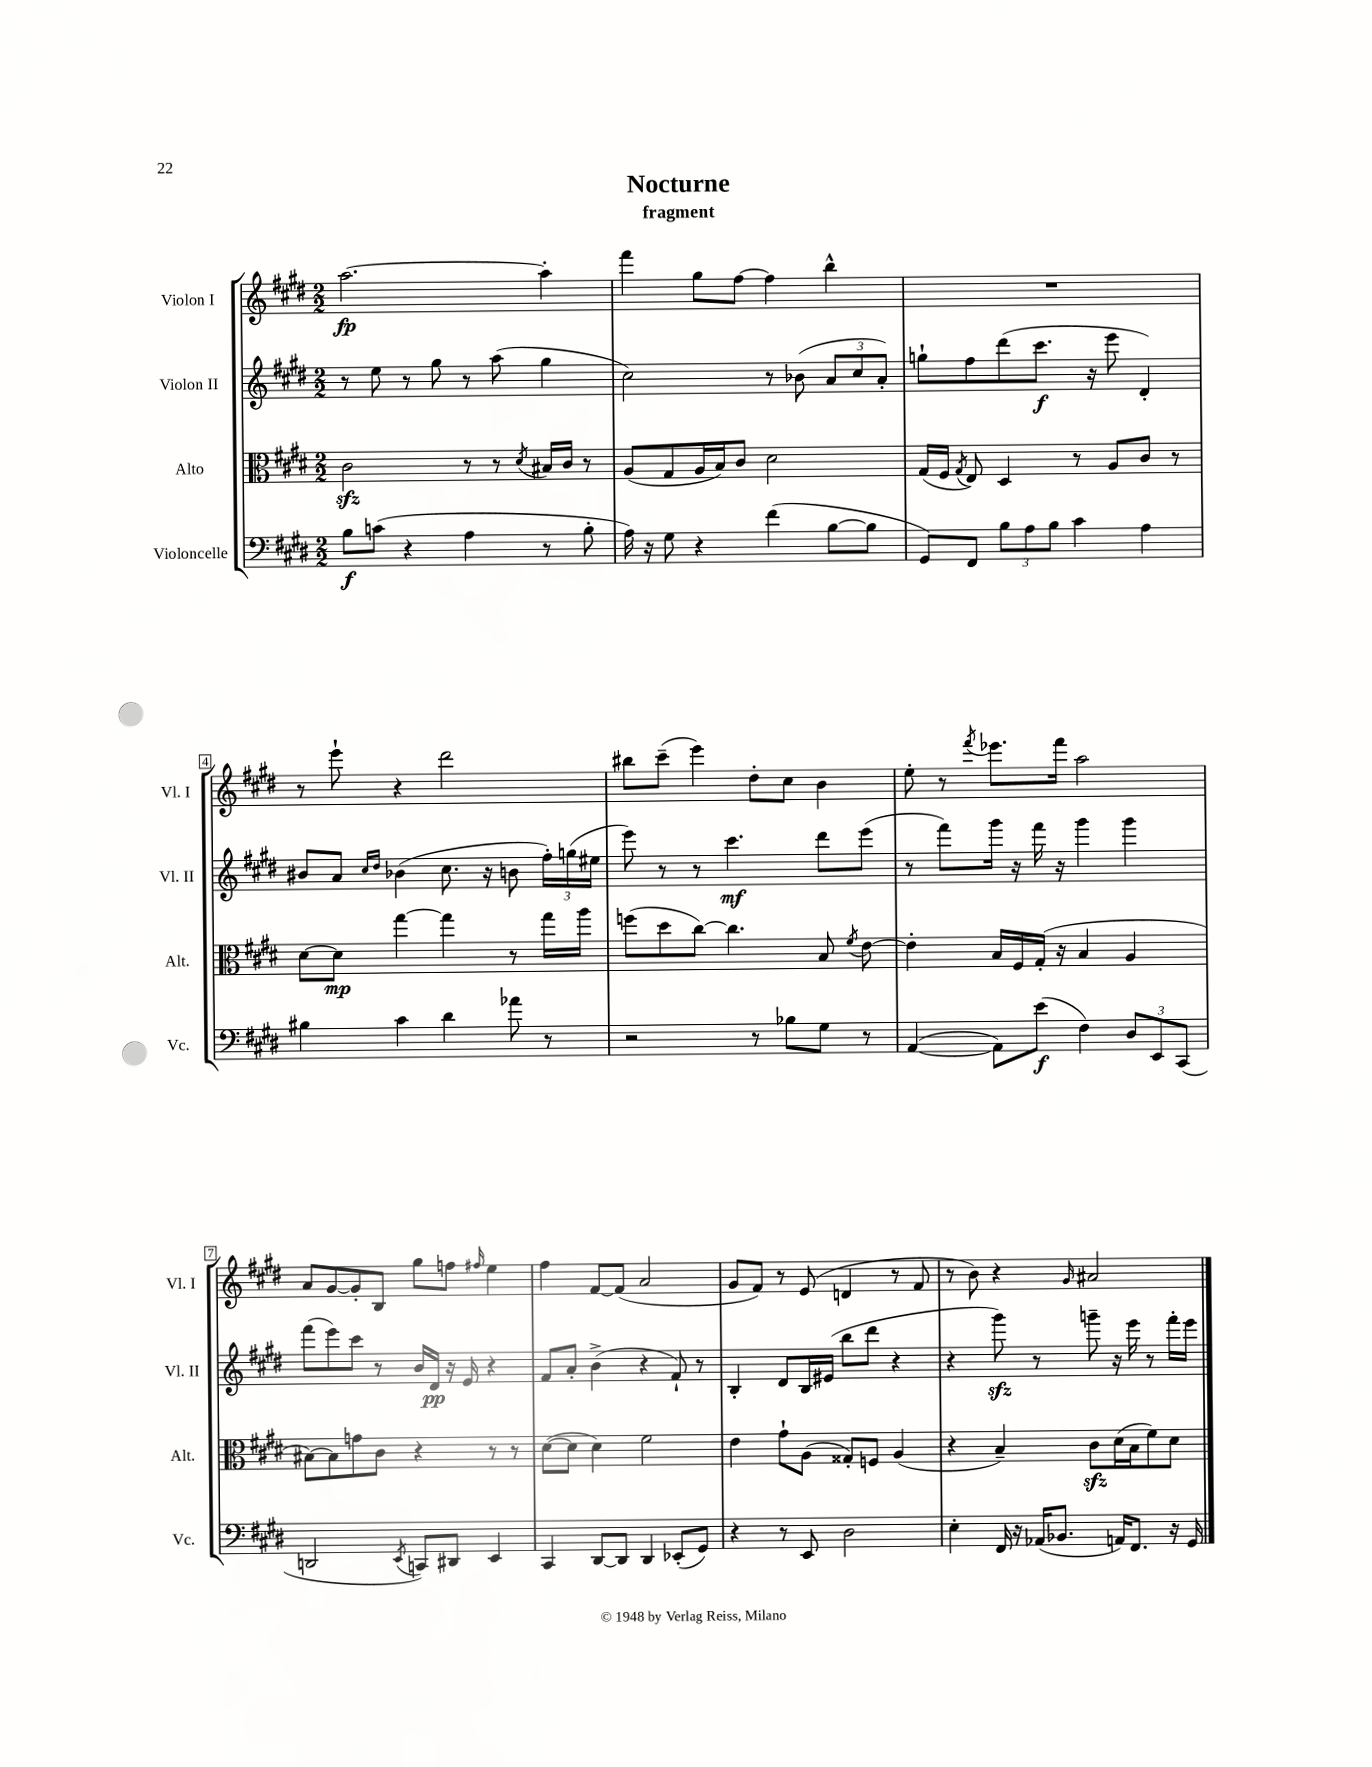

**kern	**dynam	**kern	**dynam	**kern	**dynam	**kern	**dynam
*part4	*part4	*part3	*part3	*part2	*part2	*part1	*part1
*staff4	*staff4	*staff3	*staff3	*staff2	*staff2	*staff1	*staff1
*I"Violoncelle	*	*I"Alto	*	*I"Violon II	*	*I"Violon I	*
*I'Vc.	*	*I'Alt.	*	*I'Vl. II	*	*I'Vl. I	*
*clefF4	*	*clefC3	*	*clefG2	*	*clefG2	*
*k[f#c#g#d#]	*	*k[f#c#g#d#]	*	*k[f#c#g#d#]	*	*k[f#c#g#d#]	*
*M2/2	*	*M2/2	*	*M2/2	*	*M2/2	*
=1	=1	=1	=1	=1	=1	=1	=1
8B\L	f	2c#zz\	.	8r	.	[2.aa\	fp
(8cn\J	.	.	.	8ee\	.	.	.
4r	.	.	.	8r	.	.	.
.	.	.	.	8gg#\	.	.	.
4A\	.	8r	.	8r	.	.	.
.	.	8r	.	(8aa\	.	.	.
.	.	8qd#/	.	.	.	.	.
8r	.	16B#X/LL	.	4gg#\	.	4aa'\]	.
.	.	16c#/JJ	.	.	.	.	.
8B'\	.	8r	.	.	.	.	.
=2	=2	=2	=2	=2	=2	=2	=2
16A\)	.	(8A/L	.	2cc#\)	.	4fff#\	.
16r	.	.	.	.	.	.	.
8G#\	.	8G#/	.	.	.	.	.
4r	.	16A/L	.	.	.	8gg#\L	.
.	.	16B/J)	.	.	.	.	.
.	.	8c#/J	.	.	.	[8ff#\J	.
(4f#\	.	2d#\	.	8r	.	4ff#\]	.
.	.	.	.	(8b-X\	.	.	.
[8B\L	.	.	.	12a/L	.	4bb^^\	.
.	.	.	.	12cc#/	.	.	.
8B\J]	.	.	.	.	.	.	.
.	.	.	.	12a'/J)	.	.	.
=3	=3	=3	=3	=3	=3	=3	=3
8GG#/L)	.	(16G#/LL	.	8ggn`\L	.	1r	.
.	.	16F#/JJ	.	.	.	.	.
.	.	8qG#/	.	.	.	.	.
8FF#/J	.	8E/)	.	8ff#\	.	.	.
12B\L	.	4D#/	.	(8ddd#\	.	.	.
12A\	.	.	.	.	.	.	.
.	.	.	.	8.ccc#\J	f	.	.
12B\J	.	.	.	.	.	.	.
4c#\	.	8r	.	.	.	.	.
.	.	.	.	16r	.	.	.
.	.	8A/L	.	8eee\	.	.	.
4A\	.	8c#/J	.	4d#'/)	.	.	.
.	.	8r	.	.	.	.	.
!!LO:LB:g=z
=4	=4	=4	=4	=4	=4	=4	=4
4B#X\	.	[8d#\L	.	8b#X/L	.	8r	.
.	.	8d#\J]	mp	8a/J	.	8eee`\	.
.	.	.	.	16qqcc#/LL	.	.	.
.	.	.	.	16qqdd#/JJ	.	.	.
4c#\	.	[4gg#\	.	(4b-X\	.	4r	.
4d#\	.	4gg#\]	.	8.cc#\	.	2ddd#\	.
.	.	.	.	16r	.	.	.
8a-X\	.	8r	.	8bn\	.	.	.
8r	.	16gg#\LL	.	24ff#'\LL)	.	.	.
.	.	.	.	(24ggn\	.	.	.
.	.	16aa\JJ	.	.	.	.	.
.	.	.	.	24ee#X\JJ	.	.	.
=5	=5	=5	=5	=5	=5	=5	=5
2r	.	(8ffn\L	.	8eee\)	.	8bb#X\L	.
.	.	8dd#\	.	8r	.	(8ccc#~\J	.
.	.	[8cc#\J)	.	8r	.	4eee\)	.
.	.	4.cc#\]	.	4.ccc#\	mf	.	.
8r	.	.	.	.	.	8dd#'\L	.
8B-X\L	.	.	.	.	.	8cc#\J	.
8G#\J	.	8B/	.	8ddd#\L	.	4b\	.
.	.	8qf#/	.	.	.	.	.
8r	.	[8e\	.	(8eee\J	.	.	.
=6	=6	=6	=6	=6	=6	=6	=6
([4AA/	.	4e'\]	.	8r	.	8ee'\	.
.	.	.	.	8fff#\L)	.	8r	.
.	.	.	.	.	.	8qfff#/	.
8AA\L])	.	16B/LL	.	16ggg#\Jk	.	8.eee-X\L	.
.	.	16F#/	.	16r	.	.	.
(8e\J	f	(16G#'/JJ	.	16fff#\	.	.	.
.	.	16r	.	16r	.	16fff#\Jk	.
4F#\)	.	4B/	.	4ggg#\	.	2aa\	.
12D#/L	.	4A/	.	4ggg#\	.	.	.
12EE/	.	.	.	.	.	.	.
(12CC#/J	.	.	.	.	.	.	.
!!LO:LB:g=z
=7	=7	=7	=7	=7	=7	=7	=7
2DDn/	.	[8B#X\L)	.	(8fff#\L	.	8a/L	.
.	.	8B#\]	.	8eee\)	.	[8g#/	.
.	.	8gn\	.	8ccc#\J	.	8g#'/]	.
.	.	8c#\J	.	8r	.	8B/J	.
8qEE/	.	.	.	.	.	.	.
8CCn/L)	.	4r	.	16b/LL	.	8gg#\L	.
.	.	.	.	16d#/JJ	pp	.	.
8DD#X/J	.	.	.	16r	.	8ffn\J	.
.	.	.	.	16e/	.	.	.
.	.	.	.	.	.	16qqff#X/	.
4EE/	.	8r	.	4r	.	4ee\	.
.	.	8r	.	.	.	.	.
=8	=8	=8	=8	=8	=8	=8	=8
4CC#/	.	([8d#\L	.	8f#/L	.	4ff#\	.
.	.	8d#\J]	.	8a'/J	.	.	.
[8DD#/L	.	4d#\)	.	(4b^\	.	[8f#/L	.
8DD#/J]	.	.	.	.	.	(8f#/J]	.
4DD#/	.	2f#\	.	4r	.	2a/	.
(8EE-X'/L	.	.	.	8f#`/)	.	.	.
8GG#/J)	.	.	.	8r	.	.	.
=9	=9	=9	=9	=9	=9	=9	=9
4r	.	4e\	.	4B'/	.	8g#/L	.
.	.	.	.	.	.	8f#/J)	.
8r	.	8g#`\L	.	8d#/L	.	8r	.
8EE/	.	(8A\J	.	16B/L	.	(8e/	.
.	.	.	.	(16e#X/JJ	.	.	.
2D#\	.	8G##X'/L)	.	8bb\L	.	4dn/	.
.	.	8Fn/J	.	8ddd#\J	.	.	.
.	.	(4A/	.	4r	.	8r	.
.	.	.	.	.	.	8f#/	.
=10	=10	=10	=10	=10	=10	=10	=10
4E'\	.	4r	.	4r	.	8r	.
.	.	.	.	.	.	8b\)	.
16FF#/	.	4B~/)	.	8ggg#zz\)	.	4r	.
16r	.	.	.	.	.	.	.
(16AA-X/KL	.	.	.	8r	.	.	.
8.BB-X/J	.	.	.	.	.	.	.
.	.	.	.	.	.	16qqg#/	.
.	.	8c#zz\L	.	8gggn~\	.	2a#X/	.
16AAn/KL)	.	(16d#\L	.	16r	.	.	.
8.FF#/J	.	16B\J	.	16eee\	.	.	.
.	.	8f#\)	.	8r	.	.	.
16r	.	8d#\J	.	16fff#'\LL	.	.	.
16GG#/	.	.	.	16eee\JJ	.	.	.
==	==	==	==	==	==	==	==
*-	*-	*-	*-	*-	*-	*-	*-
